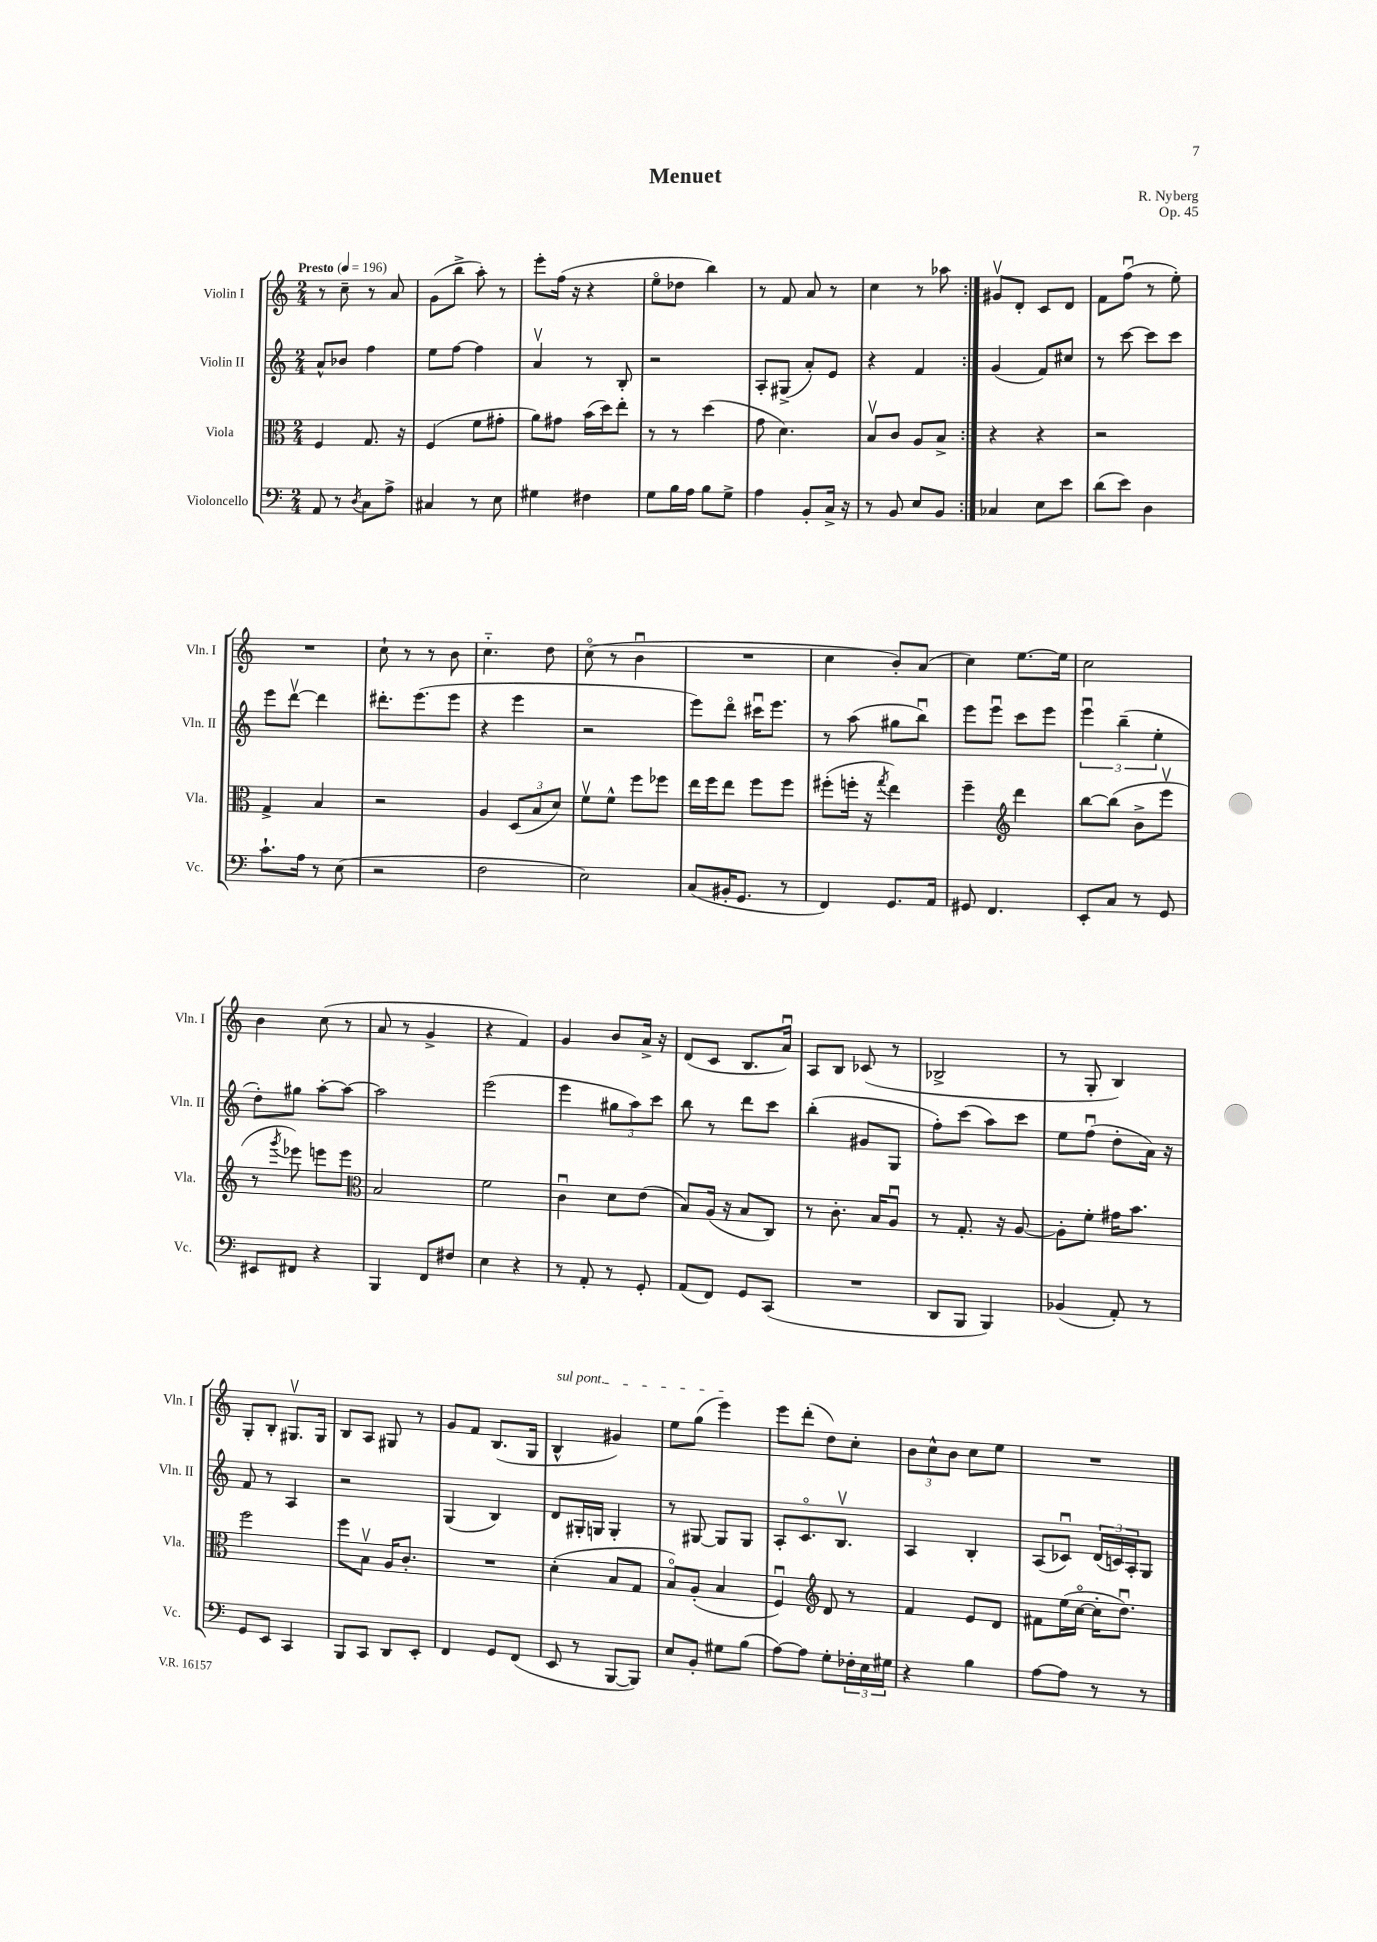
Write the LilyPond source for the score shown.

\header { title = "Menuet" composer = "R. Nyberg" opus = "Op. 45" }
<<
\new StaffGroup <<
\new Staff = "s0" \with { instrumentName = "Violin I" shortInstrumentName = "Vln. I" } {
    \clef treble \key c \major \numericTimeSignature \time 2/4 \tempo "Presto" 4 = 196
    \repeat volta 2 { r8 c''8-- r8 a'8 |
    g'8( b''8-> a''8-.) r8 |
    e'''8-. f''16( r16 r4 |
    e''8\flageolet des''8 b''4) |
    r8 f'8 a'8 r8 |
    c''4 r8 aes''8 | }
    gis'8\upbow d'8-. c'8 d'8 |
    f'8 f''8\downbow( r8 e''8-.) |
    R2 |
    c''8-! r8 r8 b'8 |
    c''4.-_ d''8 |
    c''8\flageolet( r8 b'4\downbow |
    R2 |
    c''4 b'8-.) a'8( |
    c''4) e''8.~ e''16 |
    c''2 |
    b'4 c''8( r8 |
    a'8 r8 g'4-> |
    r4 f'4) |
    g'4 b'8 a'16-> r16 |
    d'8( c'8 b8. a'16\downbow) |
    a8 b8 ces'8( r8 |
    bes2-> |
    r8 g8-. b4) |
    g8-. b8-. gis8.\upbow gis16 |
    b8 a8 gis8 r8 |
    g'8 f'8 b8.( g16 |
    \once \override TextSpanner.bound-details.left.text = \markup { \italic "sul pont." } b4-^\startTextSpan gis'4) |
    e''8 g''8( e'''4\stopTextSpan) |
    e'''8 d'''8-.( d''8) c''8-. |
    \tuplet 3/2 { b'8 c''8-^ b'8 } c''8 e''8 |
    R2 \bar "|." |
}
\new Staff = "s1" \with { instrumentName = "Violin II" shortInstrumentName = "Vln. II" } {
    \clef treble \key c \major \numericTimeSignature \time 2/4
    \repeat volta 2 { a'8-^ bes'8 f''4 |
    e''8 f''8~ f''4 |
    a'4\upbow r8 b8-. |
    r2 |
    a8-. gis8->( a'8-.) e'8 |
    r4 f'4 | }
    g'4( f'8) cis''8 |
    r8 c'''8~ c'''8 c'''8 |
    e'''8 d'''8~\upbow d'''4 |
    dis'''8.-. e'''8.( e'''8 |
    r4 e'''4 |
    r2 |
    e'''8) d'''8\flageolet cis'''16\downbow e'''8. |
    r8 a''8( gis''8 b''8\downbow) |
    e'''8 e'''8\downbow c'''8 e'''8 |
    \tuplet 3/2 { e'''4\downbow b''4--( e''4-. } |
    d''8-.) gis''8 a''8~-. a''8~ |
    a''2 |
    e'''2( |
    e'''4 \tuplet 3/2 { gis''8 a''8) c'''8 } |
    b''8 r8 d'''8 c'''8 |
    b''4-.( gis'8 g8 |
    f''8-.) c'''8( a''8) c'''8 |
    e''8 f''8\downbow( d''8-. a'16) r16 |
    f'8 r8 a4 |
    r2 |
    g4( b4) |
    d'8 gis16-. g16 g4-. |
    r8 gis8~ gis8 gis8 |
    a8-. c'8.\flageolet b8.\upbow |
    a4 b4-. |
    a8( ces'8\downbow) \tuplet 3/2 { d'16( c'16) a16-. } g8 \bar "|." |
}
\new Staff = "s2" \with { instrumentName = "Viola" shortInstrumentName = "Vla." } {
    \clef alto \key c \major \numericTimeSignature \time 2/4
    \repeat volta 2 { f4 g8. r16 |
    f4( f'8 gis'8-. |
    a'8) gis'8 b'16( d''16) e''8-. |
    r8 r8 d''4( |
    g'8 d'4.) |
    b8\upbow c'8 a8 b8-> | }
    r4 r4 |
    r2 |
    g4-> b4 |
    r2 |
    a4 \tuplet 3/2 { d8( b8 d'8) } |
    f'8\upbow f'8-^ f''8 fes''8 |
    e''16 f''16 e''8 f''8 f''8 |
    fis''8-.( f''16-. r16 \acciaccatura { g''8 } e''4) |
    f''4-- \clef treble d'''4 |
    b''8~ b''8( b'8-> e'''8\upbow |
    r8 \acciaccatura { g'''8 } ees'''8) e'''8 e'''8 |
    \clef alto b2 |
    f'2 |
    c'4\downbow d'8 e'8( |
    b8) a16( r16 b8 c8) |
    r8 c'8.-. b16 a8\downbow |
    r8 g8.-. r16 a8~ |
    a8-. f'8-. gis'16 b'8. |
    f''2 |
    f''8 b8\upbow a16 c'8.-. |
    R2 |
    d'4-.( b8 g8 |
    b8\flageolet) a8-.( b4 |
    f4\downbow) \clef treble d'8 r8 |
    f'4 e'8 d'8 |
    fis'8 e''16( c''16~\flageolet c''16-. d''8.\downbow) \bar "|." |
}
\new Staff = "s3" \with { instrumentName = "Violoncello" shortInstrumentName = "Vc." } {
    \clef bass \key c \major \numericTimeSignature \time 2/4
    \repeat volta 2 { a,8 r8 \acciaccatura { d8 } c8 a8-> |
    cis4 r8 e8 |
    gis4 fis4 |
    g8 b16 a16 b8 g8-> |
    a4 b,8-. c16-> r16 |
    r8 b,8 e8 b,8 | }
    ces4 e8 e'8 |
    d'8( e'8) d4 |
    c'8.-! a16 r8 e8( |
    r2 |
    f2 |
    e2) |
    c8( bis,16-. g,8. r8 |
    f,4) g,8. a,16 |
    gis,8 f,4. |
    e,8-. c8 r8 g,8 |
    eis,8 fis,8 r4 |
    b,,4 f,8 fis8 |
    e4 r4 |
    r8 a,8-. r8 g,8-. |
    a,8( f,8) g,8 c,8( |
    R2 |
    d,8 b,,8 b,,4) |
    bes,4( a,8-.) r8 |
    g,8 e,8 c,4 |
    b,,8 c,8 d,8 e,8-. |
    f,4 g,8 f,8( |
    e,8 r8 b,,8~ b,,8) |
    e8 b,8-. gis8 b8( |
    a8~) a8 g8-. \tuplet 3/2 { fes16-. e16 gis16 } |
    r4 b4 |
    a8~ a8 r8 r8 \bar "|." |
}
>>
>>
\layout { \context { \Score \remove "Bar_number_engraver" } }
